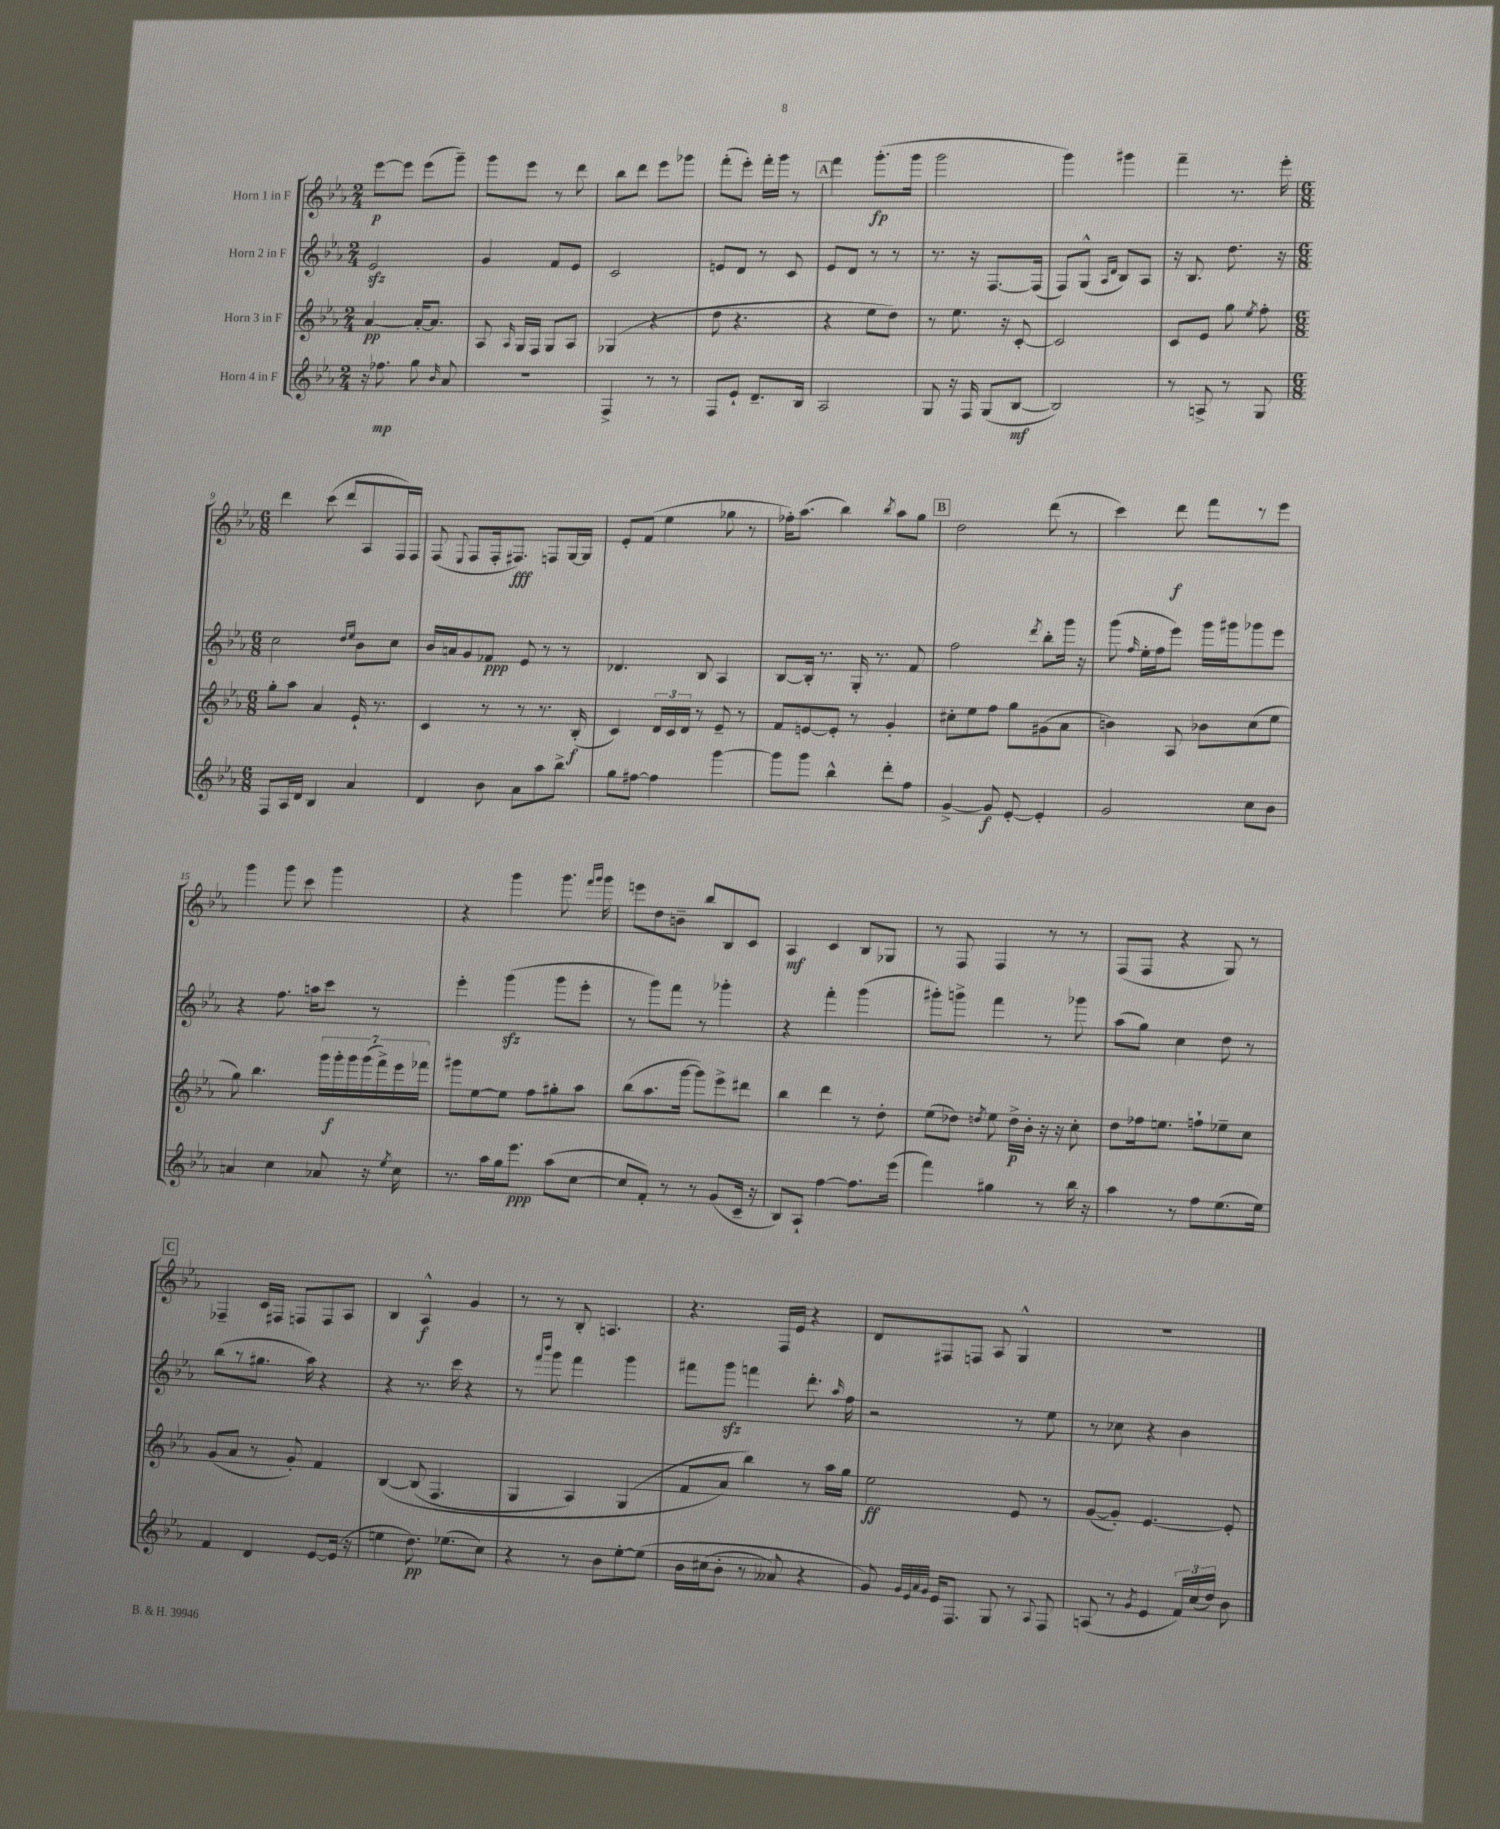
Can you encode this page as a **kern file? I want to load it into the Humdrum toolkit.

**kern	**kern	**kern	**kern
*staff4	*staff3	*staff2	*staff1
*clefG2	*clefG2	*clefG2	*clefG2
*k[b-e-a-]	*k[b-e-a-]	*k[b-e-a-]	*k[b-e-a-]
*M2/4	*M2/4	*M2/4	*M2/4
16r	[4a-/	2e-/	[8eee-\L
8.ff-\	.	.	.
.	.	.	8eee-\]J
8gg\	16a-'/_LK	.	(8eee-\L
.	8.a-/]J	.	.
16qqb-/	.	.	.
8a-/	.	.	8ggg~\J)
=	=	=	=
2r	8A-/	4g/	8ggg\L
.	16qqA-/	.	.
.	16G/LL	.	8eee-\J
.	16F/JJ	.	.
.	8G/L	8f/L	8r
.	8A-/J	8e-/J	8ddd\
=	=	=	=
4F^/	(4G-/	2c/	8bb-\L
.	.	.	8ddd\J
8r	4r	.	8eee-\L
8r	.	.	8ggg-\J
=	=	=	=
8F/L	8dd\	8e/L	(8fff'\L
8e-`/J	4.r	8d/J	8eee-'\J)
8.d~/L	.	8r	16fff'\LL
.	.	.	16ggg\JJ
.	.	8c/	8r
16B-/Jk	.	.	.
=	=	=	=
2A-/	4r	8e-/L	4fff\
.	.	8d/J	.
.	8ee-\L	8r	(8.ggg'\L
.	8dd\J)	8r	.
.	.	.	16ggg\Jk
=	=	=	=
8G/	8r	8.r	2ggg\
16r	8.ee-\	.	.
16F/	.	16r	.
(8G/L	.	[8.F/L	.
.	16r	.	.
[8B-/J	[8c'/	.	.
.	.	(16F/]Jk	.
=	=	=	=
2B-/])	2c/]	8F/L)	4ggg\)
.	.	(8G^^/J	.
.	.	16qqA-/LL	.
.	.	16qqd/JJ	.
.	.	8B-/L)	4ggg#\
.	.	8A-/J	.
=	=	=	=
8r	8c/L	16r	4fff~\
.	.	8.B-/	.
8A^/	8e-/J	.	.
8r	8gg\	8.dd\	8.r
.	8qee-/	.	.
8G/	8ff'\	.	.
.	.	16r	16eee-'\
=	=	=	=
*M6/8	*M6/8	*M6/8	*M6/8
8F/L	8gg'\L	2cc\	4ddd\
16A-/L	8aa-\J	.	.
16d/JJ	.	.	.
4B-/	4a-/	.	(8ccc\
.	.	.	8ddd/L
.	.	16qqdd/LL	.
.	.	16qqee-/JJ	.
4a-/	16e-`/	8b-\L	8A-/
.	8.r	.	.
.	.	8cc\J	16F/L)
.	.	.	16F/JJ
=	=	=	=
4d/	4c/	16b-/LL	(8F/
.	.	16a/J	.
.	.	.	8qqE-/
.	.	8g/	8F/L
8b-\	8r	8f-/J	16F'/k
.	.	.	8.F#/J)
8a-\L	8r	8e-/	.
8aa-\	8.r	8r	8F/L
8bb-^\J	.	8r	[16G/L
.	(16B-'/	.	16G/]JJ
=	=	=	=
8gg\L	4c/)	4.d-/	8e-'/L
[8ff#\J	.	.	(8f/J
4ff#\]	24d/LL	.	4ee-\
.	24c/	.	.
.	24d/JJ	.	.
.	8r	8B-/	.
[4ggg\	8e-~/	4A-/	8gg-\
.	8r	.	8r
=	=	=	=
8ggg\]L	8f/L	[8B-/L	16ff-'\LK)
.	.	.	(8.aa-\J
8ggg\J	[8e/	16B-'/]Jk	.
.	.	8.r	.
4bb-^^\	8e'/]J	.	4bb-\)
.	8r	16G'/	.
.	.	8.r	.
.	.	.	8qbb-/
8ddd'\L	4g'/	.	8aa-\L
8ff\J	.	8f/	8gg\J
=	=	=	=
[4g^/	8cc#'\L	2ff\	2dd\
.	8ee-\	.	.
8g/]	8ff\J	.	.
[8e-'/	8gg\L	.	.
.	.	8qddd/	.
4e-'/]	(8g#\	8bb-'\L	(8ddd\
.	8a-\J	16ggg\Jk	8r
.	.	16r	.
=	=	=	=
2g/	4b\)	(8ggg\	4ccc\)
.	.	16qqff/	.
.	.	16ee-'\LL	.
.	.	16ff\J	.
.	8A-/	8eee-\J)	8ddd\
.	8b-\L	16ggg\LL	8fff\L
.	.	16ggg#\J	.
8cc\L	(8cc\	8ggg-\	8r
8b-\J	8ee-\J	8eee-\J	8eee-\J
=	=	=	=
4a/	8gg\)	4r	4ggg\
.	4.bb-\	.	.
4cc\	.	8.ff\	8ggg\
.	.	.	8ccc\
.	.	16aa\LK	.
8a-/	28ggg\LL	8ccc\J	4ggg\
.	28ggg'\	.	.
.	28ggg\	.	.
.	(28ggg\	.	.
16r	.	8r	.
.	28fff^\)	.	.
.	28eee-\	.	.
8qee-/	.	.	.
16cc\	.	.	.
.	28fff-\JJ	.	.
=	=	=	=
8.r	8ggg#\L	4eee-'\	4r
.	[8ee-\	.	.
16aa-\LL	.	.	.
16gg\J	8ee-\]J	(4ggg\	4ggg\
8.eee-\J	.	.	.
.	8ff\L	.	.
(8aa-\L	8gg#'\	8ggg\L	8.ggg\
[8cc\J	8aa-\J	8eee-'\J	.
.	.	.	16qqfff/LL
.	.	.	16qqggg/JJ
.	.	.	16ggg\
=	=	=	=
8cc/]L	(8bb-\L	8r	8eee\L
8f'/J)	8.aa-\	8ggg\L)	8dd\
8r	.	8fff\J	8b~\J
.	[16ggg\Jk	.	.
8r	8ggg\]L)	8r	8bb-/L
(8g/L	8eee-^\	4ggg-'\	8B-/
16c~/Jk	8ddd#\J	.	8c/J
16r	.	.	.
=	=	=	=
8B-/L)	4bb-\	4r	4A-/
8A-`/J	.	.	.
[4ff\	4ddd\	4fff'\	4c/
8.ff\]L	8r	(4ggg\	8B-/L
.	8dd'\	.	8G-/J
(16eee-\Jk	.	.	.
=	=	=	=
4fff\)	(8ee-\L	8ggg#'\L)	8r
.	8dd-\J)	8ggg^\J	8F/
.	8qdd/	.	.
4gg#\	8ee-\	4fff\	4F/
.	16dd^\LL	.	.
.	16b-'\JJ	.	.
8r	16r	8r	8r
.	16r	.	.
16bb-\	8cc'\	8ggg-\	8r
16r	.	.	.
=	=	=	=
4aa-\	8dd\L	(8aa-\L	(8F/L
.	16ff-\k	8gg\J)	8F/J
.	8.ee\J	.	.
8r	.	4cc\	4r
8ff\L	8ff`\L	.	.
(8.ee-\	8ee-~\	8dd\	8G/)
.	8cc\J	8r	8r
16ee-\Jk)	.	.	.
=	=	=	=
4f/	(8g/L	(8bb-\L	4F-~/
.	8a-/J	8r	.
4d/	8r	8.gg#\J	16c/LL
.	.	.	16F#/JJ
.	8g'/)	.	8F/L
.	.	16aa-\)	.
[8e-/L	4f/	4r	8F/
(16e-/]Jk	.	.	8A-/J
16r	.	.	.
=	=	=	=
4ee\	&([4B-/	4r	4B-/
8.dd\)	(8B-/]	8.r	4A-^^/
.	4.F/	.	.
(8.ee-\L	.	16ccc\	.
.	.	4r	4g/
8cc\J)	.	.	.
=	=	=	=
4r	4G/	8r	8r
.	.	16qqfff/LL	.
.	.	16qqbbb-/JJ	.
.	.	8ggg\	8r
8r	4A-/)	4fff\	8B-'/
8b-\L	.	.	4.A/
[8ee-'\	(4G/	4ggg\	.
&(8ee-\]J	.	.	.
=	=	=	=
16b-\LL	8f/L	8fff#\L	4.r
(16cc#\J	.	.	.
8b-'\J	8a-/J&)	8ggg\J	.
8r	4bb-\)	4fff\	.
8a--/)	.	.	16F/LL
.	.	.	16e-/JJ
4r	8r	8.ddd'\	4r
.	16aa-\LL	.	.
.	.	16qqaa-/	.
.	16gg\JJ	16ff\	.
=	=	=	=
8g/&)	2ee-\	2r	8d/L
32qqg/LLL	.	.	.
32qqe-/	.	.	.
32qqa-/	.	.	.
32qqg/JJJ	.	.	.
16e-/LK	.	.	8F#/
8.F/J	.	.	.
.	.	.	8F/J
8G/	.	.	8A-/
8r	8e-/	8r	4G^^/
8qqA-/	.	.	.
8F/	8r	8ee-\	.
=	=	=	=
(8A/	([8g/L	8r	2.r
8r	8g'/]J)	8cc-\	.
8qg/	.	.	.
4e-/	[4.e-/	4r	.
24f/LL)	.	4b-\	.
(24cc/	.	.	.
24dd/JJ)	.	.	.
8b-\	8e-'/]	.	.
==	==	==	==
*-	*-	*-	*-
